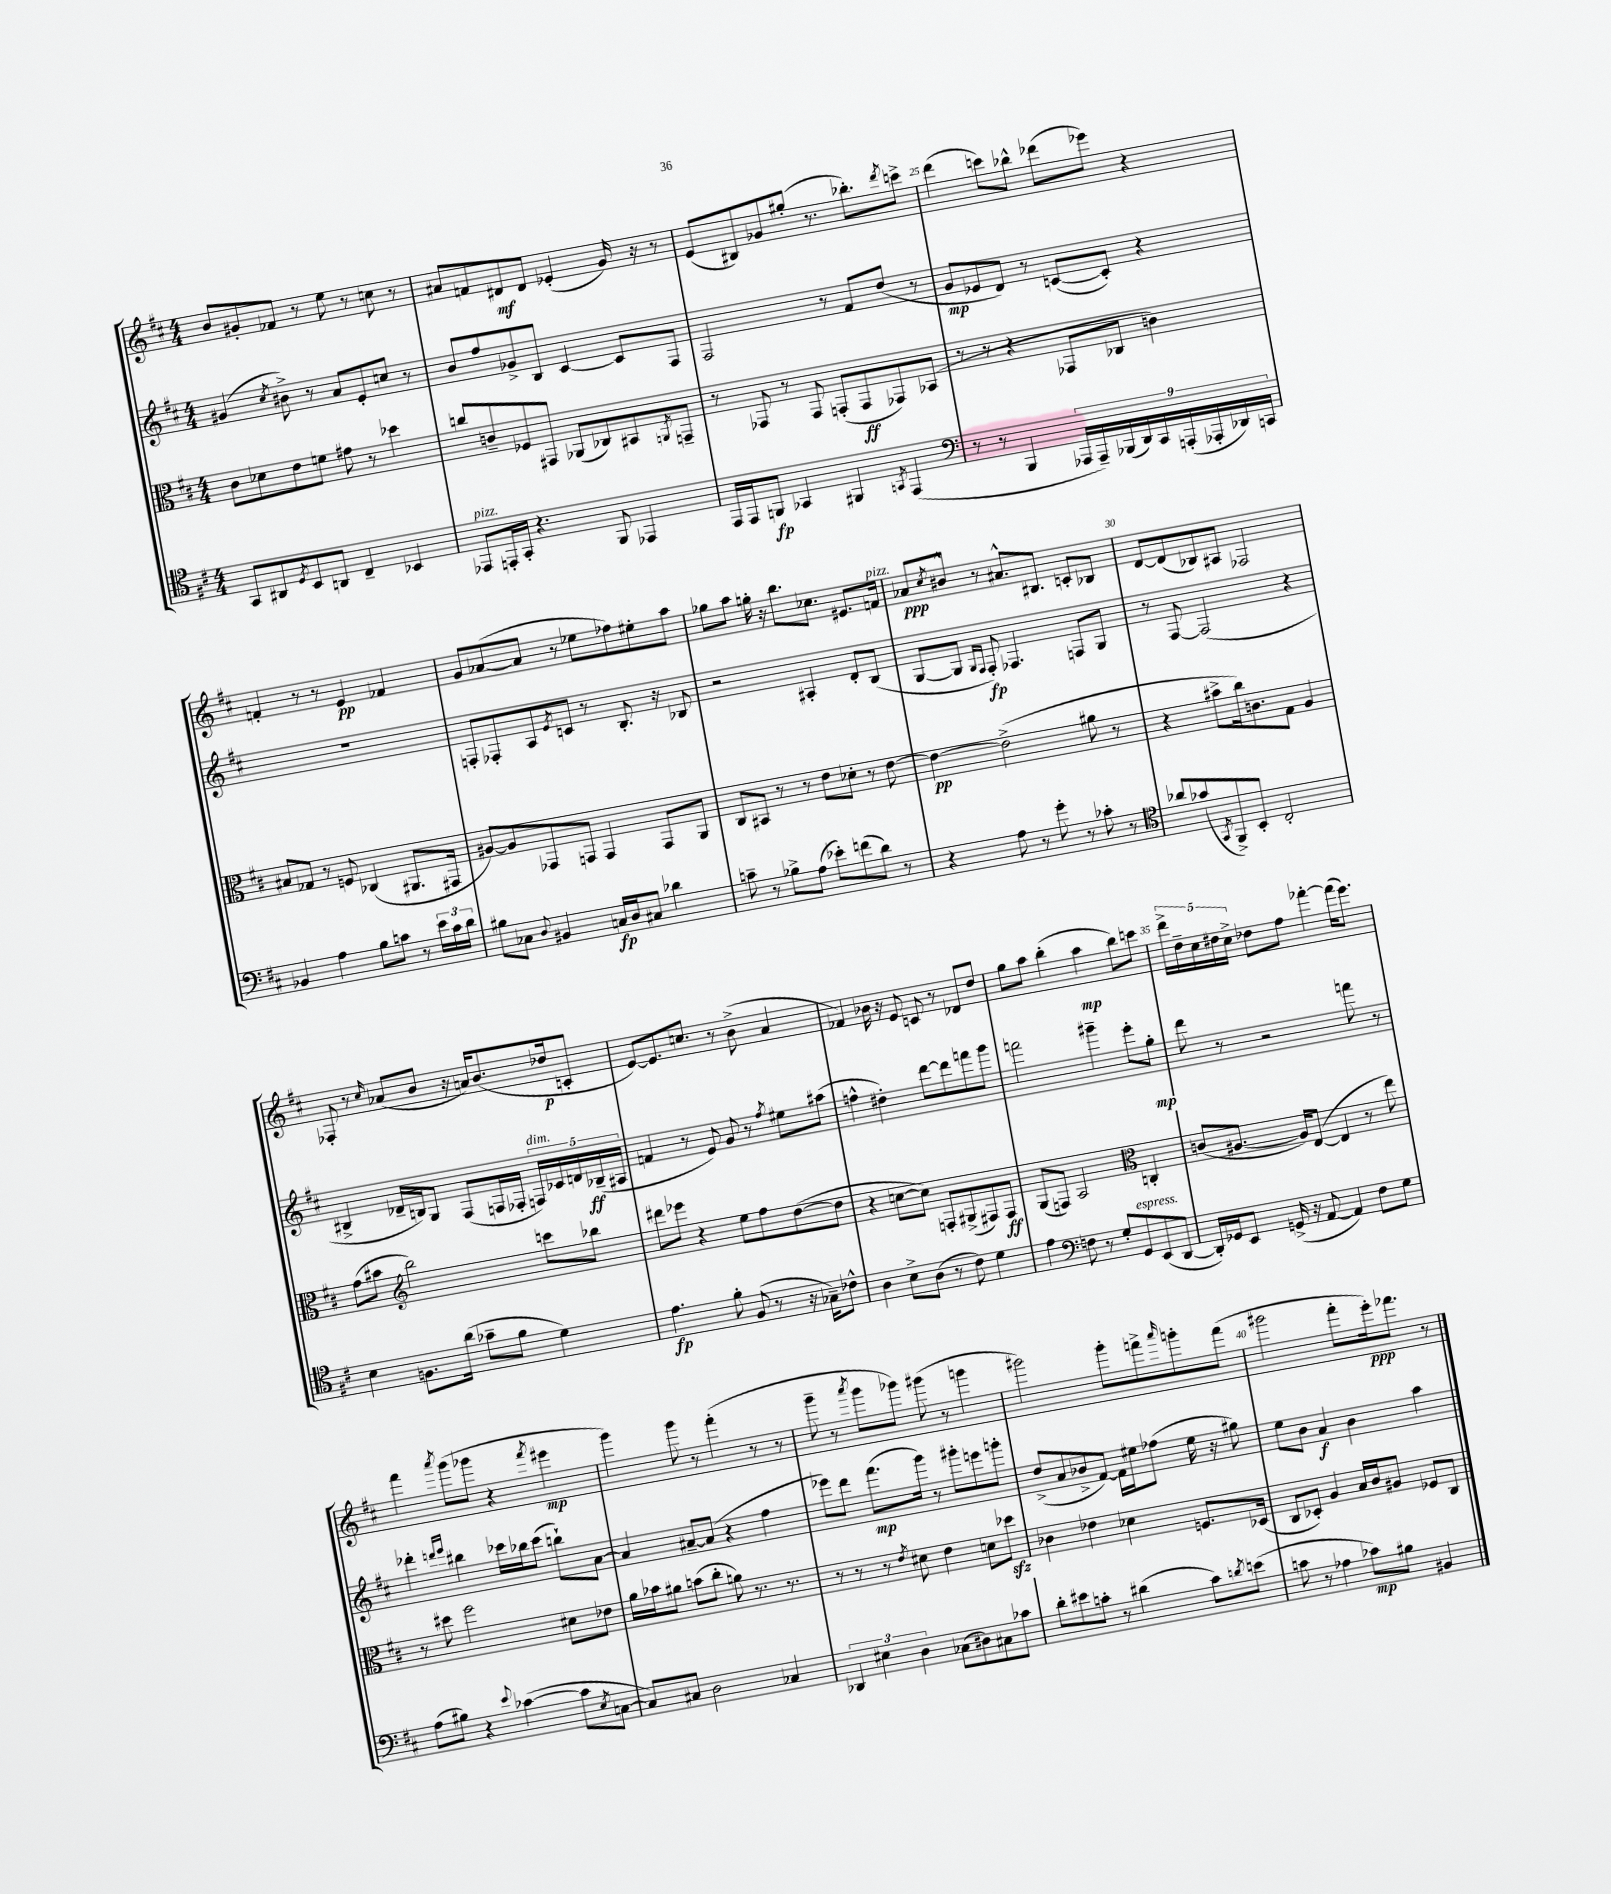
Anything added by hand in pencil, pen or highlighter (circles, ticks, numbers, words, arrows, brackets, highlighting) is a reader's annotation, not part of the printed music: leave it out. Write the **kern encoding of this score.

**kern	**kern	**kern	**kern
*staff4	*staff3	*staff2	*staff1
*clefC4	*clefC3	*clefG2	*clefG2
*k[f#c#]	*k[f#c#]	*k[f#c#]	*k[f#c#]
*M4/4	*M4/4	*M4/4	*M4/4
8GG	8c#	(4g#	8b
8AA#	8d-	.	8g#'
8qD	.	8qcc#	.
8BB	8e	8b#^)	8f-
8AA	8f	8r	8r
4C#~	8g#	8a	8ee
.	8r	8e'	8r
4BB-	4dd-	8cc	8cc
.	.	8r	8r
=	=	=	=
8EE-	8cc	8b	8a#
16EE'	8c~	8ff#	8f
16GG'	.	.	.
4.r	8F-	8g-^	8d#
.	8GG#	8B	8d#
.	(8AA-	[4c#	(4e-'
8FF#	8C-)	.	.
4EE-	8BB#	8c#]	16g)
.	.	.	16r
.	8qAA	.	.
.	8GG~	8F#	8r
=	=	=	=
16EE	8r	2F#	(8e
16EE	.	.	.
8FF	8GG-	.	8B#)
4GG-	8r	.	8g-
.	8GG-	.	(8gg#'
4FF#	(8GG'	8r	8.r
.	8GG	8f#	.
.	.	.	8.bb-')
8qGG	.	.	.
(4EE	8GG-)	(8dd	.
.	.	.	8qddd
.	(8BB-	8r	8ccc^
=	=	=	=
*clefF4	*	*	*
8r	8r	8g	(4ddd
8r	8r	8e-	.
4BBB	4r	8d)	8ccc)
.	.	8r	8bb-^^
18AAA-	8GG-	([8c	(8ddd-
18AAA-~)	.	.	.
(18BBB-	.	.	.
.	8C-	8c'])	8eee-)
18DD)	.	.	.
18CC#	.	.	.
.	4c)	4r	4r
(18AAA'	.	.	.
18AAA-'	.	.	.
18DD-)	.	.	.
18CC	.	.	.
=	=	=	=
4BB-	8B#	1r	4f'
.	8G-	.	.
4A	8r	.	8r
.	8F	.	8r
8B	(4C-	.	4e
8c	.	.	.
8r	8.AA#	.	4f-
24e	.	.	.
24c	.	.	.
.	16GG#	.	.
24d	.	.	.
=	=	=	=
8B#	[8A#)	8F'	8g
8C-	8A#]	8F-'	([8a-
8qqD	.	.	.
4BB#	8GG-	8A	8a-]
.	.	8qe	.
.	8GG	8c	8r
16C	4GG	8r	8ee-
16D	.	.	.
8C#	.	8.B'	8ff-)
4d-	8GG	.	8ee#'
.	.	16r	.
.	8AA	8B-	8aa
=	=	=	=
8c~	8C#	2r	8gg-
8r	8BB#	.	8aa
8B-^	8r	.	16gg'
.	.	.	16r
(8A	8r	.	8.bb
8e-')	8e	4A#'	.
.	.	.	8.cc-
(8f	8d-'	.	.
8d)	8r	8d'	8.e#
8r	[8e	(8B	.
.	.	.	16f
=	=	=	=
4r	4e_	[8G	8a-
.	.	.	8qcc#
.	.	8G]	8b#^^
.	.	16qqG	.
.	.	16qqF#	.
8A	(2e^]	8F#')	8r
8r	.	4.F-	8.a#^^
8g'	.	.	.
.	.	.	8.B#
8r	.	.	.
8c-'	8a#	8F	8c'
8r	8r	8G	8B-
=	=	=	=
*clefC4	*	*	*
8a-	4r	8r	[8d
(8g-	.	[8F#	(8d]
8qGG	.	.	.
8FF#^)	8b#^	(2F#]	8B-)
8BB'	16cc#)	.	8A#
.	8.c	.	.
2C#'	.	.	2F-
.	8G	.	.
.	4A	4r	.
=	=	=	=
4B	(8g	4B#^	8F-'
.	8b#	.	8r
*	*clefG2	*	*
.	.	.	16qqcc#
8.F	2bb)	16d-~	(8a-
.	.	16B)	.
.	.	8G	8b
(16a	.	.	.
8g-~	.	(8F#	16r
.	.	.	16a)
8f#	.	16F	(8.b
.	.	16F-'	.
4d)	8ccc	20F)	.
.	.	20c-	.
.	.	.	16dd-
.	.	20d	.
.	8bb-	.	8c'
.	.	(20B-~	.
.	.	20A#	.
=	=	=	=
4.e	8ddd#	4f	[8e)
.	8eee-	.	8.e]
.	4r	8r	.
.	.	.	8.cc
8f#'	.	8e)	.
(8F#	8ee	8g	8r
8r	8ff#	8r	(8b^
.	.	8qff#	.
16r	([8dd	8ee#	4a
16G-~)	.	.	.
8c-^^	8dd]	(8aa#	.
=	=	=	=
4A	4r	4ff^^	4f-)
8B^	[8cc	4dd#')	16b-
.	.	.	16r
(8A	8cc])	.	8e
8r	8F'	[8ddd	8c
8c#)	(8G#^	8ddd]	8r
4d	8F#)	8fff	8d-
.	8F#	8ggg	8dd
=	=	=	=
4e	(8G	2fff	8gg
.	8F)	.	8aa
*clefF4	*	*	*
8F	2A	.	(4bb'
8r	.	.	.
8G'	.	4ggg#~	4aa
8GG	.	.	.
*	*clefC3	*	*
(8EE	4C'	8eee'	8bb)
[8DD	.	8gg'	8ccc
=	=	=	=
16DD'])	(8c	8ddd	20ddd^
.	.	.	20dd~
16GG-	.	.	.
.	.	.	20cc#
8EE	[8.A#	8r	.
.	.	.	20dd#
.	.	.	20cc#^
(16GG^	.	2r	8dd-
16r	16A#])	.	.
[8AA	([8E	.	8ff#
4AA])	4E]	.	[4fff-'
8F#	8r	8fff	(16fff-]
.	.	.	8.eee)
8G	8ee)	8r	.
=	=	=	=
(8A	8r	4ddd-'	4fff#
8B#)	8dd#	.	.
.	.	16qqddd	.
.	.	16qqeee	8qaaa
4r	2ff#	4bb#	(8ggg
.	.	.	8ggg-
8qqe	.	.	.
([4c-	.	16ccc-	4r
.	.	16bb-	.
.	.	(8ccc-	.
.	.	.	8qfff#
8c-]	8d#	8bb`)	4eee#
8qE	.	.	.
[8C	8e-	[8a	.
=	=	=	=
8C])	16a	4a]	4ggg)
.	16b-	.	.
8C#	8a#	.	.
2D	(8b	[8a#~	8ggg
.	8cc#'	(8a#]	8r
.	8a)	4r	(4fff#'
.	8.r	.	.
4C-	.	4ff#	8r
.	8.r	.	.
.	.	.	8r
=	=	=	=
6DD-	8r	8eee-)	8ggg~
.	8r	8ddd	8r
6E#	.	.	.
.	.	.	8qaaa
.	8r	(8.fff#	8ggg
6D	.	.	.
.	8qe	.	.
.	8d#	.	8ggg-)
.	.	16ggg)	.
(8C-	4e	8r	(8ggg#
8D#)	.	8ggg#'	8r
8C#	8d	8eee	4ggg
8c-	8dd-	8ggg'	.
=	=	=	=
8d'	4c-	(8dd^	2ggg#)
8e#	.	8a	.
8c'	4e-	8b-^	.
8r	.	[8f#)	.
(4d#	4d-	16f#]	8ggg#'
.	.	16ee#	.
.	.	(8ff-	8fff^
.	.	.	16qqaaa
8c)	8.F	16ee#	8ggg'
.	.	16r	.
8qd	.	.	.
(8e	.	8gg#)	(8fff
.	(16D-	.	.
=	=	=	=
8c	8C#	8ee	2ggg#
8r	8D-')	8b	.
4A-	4A	4a	.
8c-)	16B	4b	8fff#'
.	16c#	.	.
8B#	8A#	.	16eee')
.	.	.	8.fff-
4BB#	8F-	4aa	.
.	8C#	.	8r
==	==	==	==
*-	*-	*-	*-
